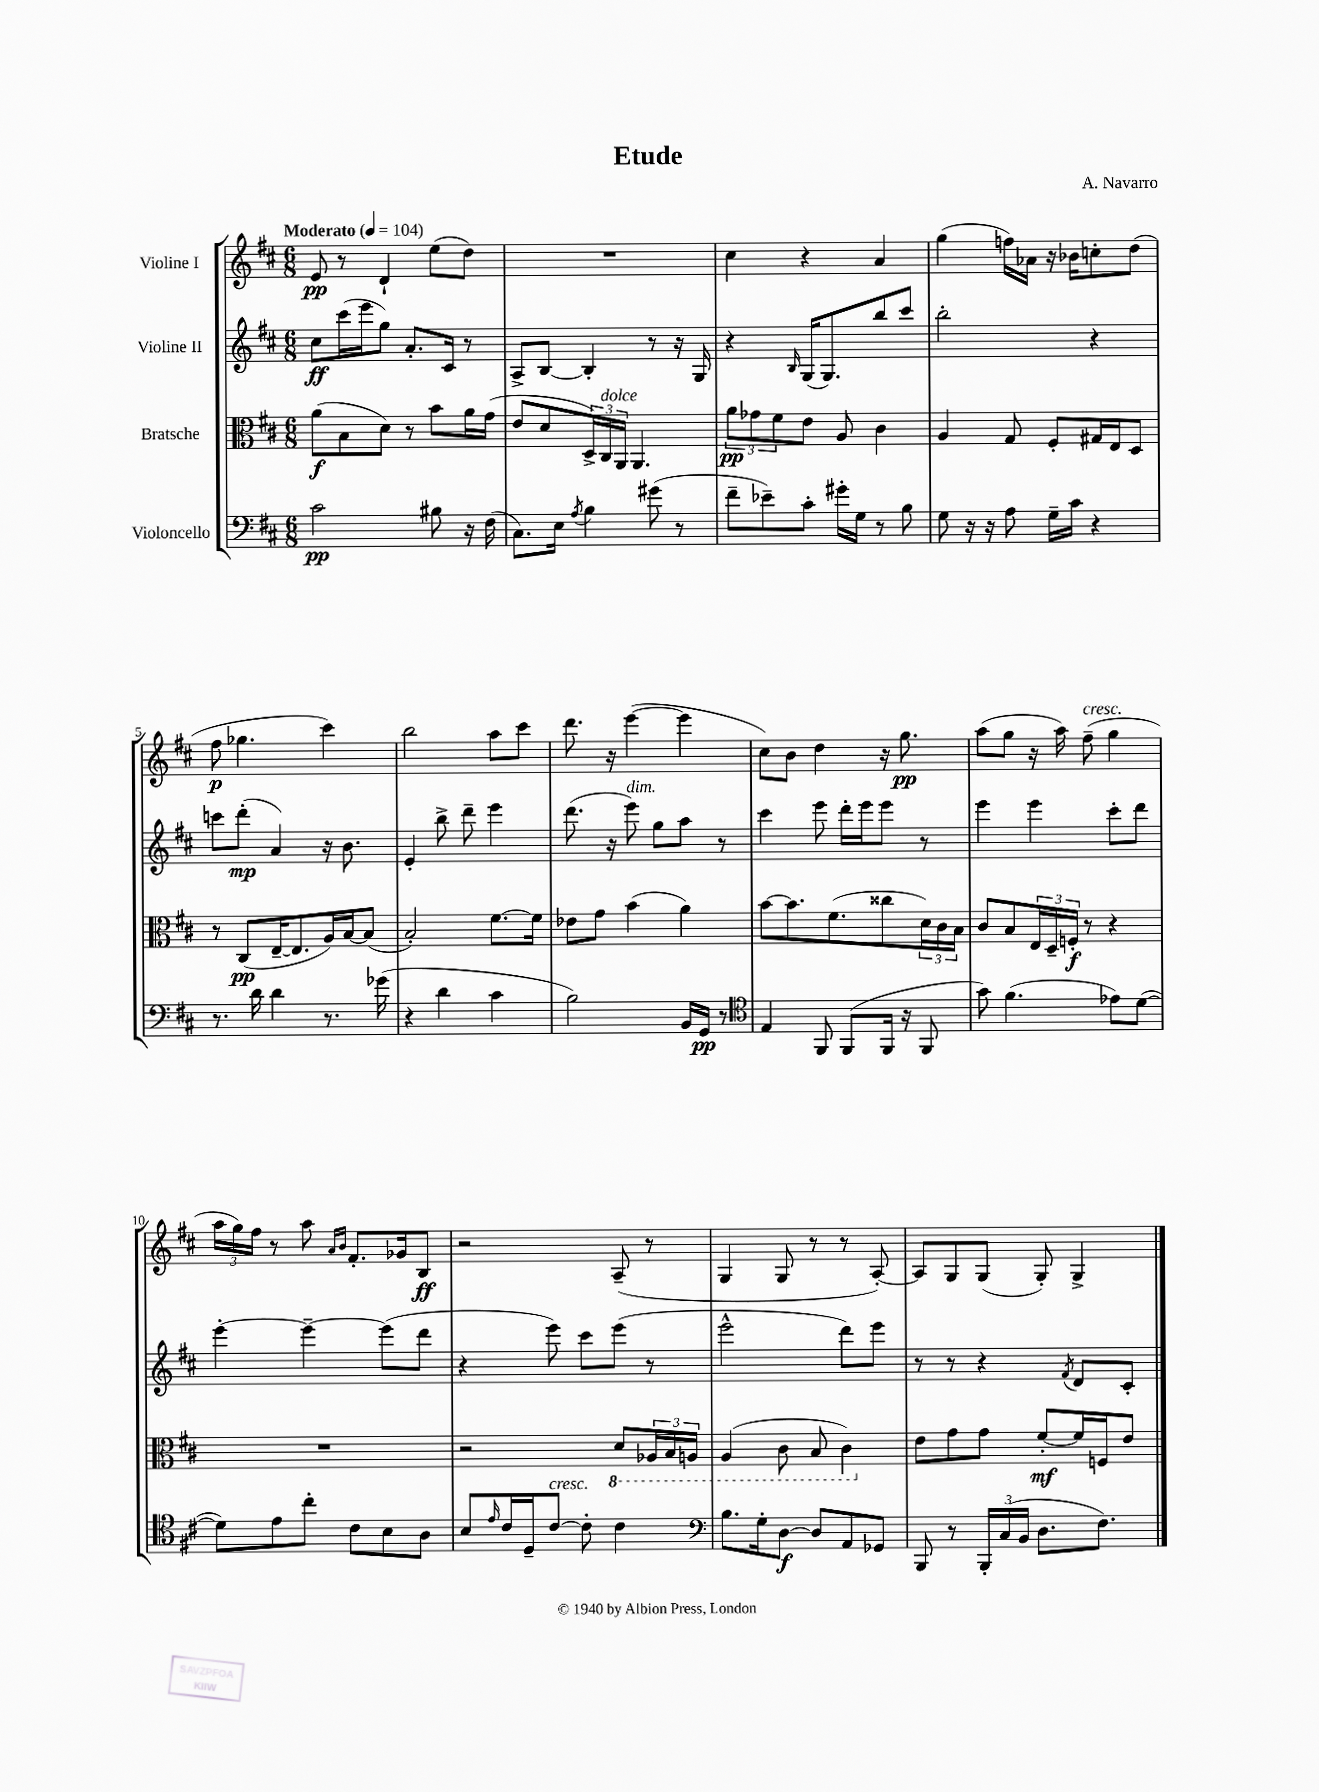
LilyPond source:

\header { title = "Etude" composer = "A. Navarro" }
<<
\new StaffGroup <<
\new Staff = "s0" \with { instrumentName = "Violine I" } {
    \clef treble \key d \major \numericTimeSignature \time 6/8 \tempo "Moderato" 4 = 104
    e'8\pp r8 d'4-! e''8( d''8) |
    R2. |
    cis''4 r4 a'4 |
    g''4( f''16) aes'16 r16 bes'16 c''8-. d''8( |
    fis''8\p ges''4. cis'''4) |
    b''2 a''8 cis'''8 |
    d'''8. r16 e'''4~( e'''4 |
    cis''8) b'8 d''4 r16 g''8.\pp |
    a''8( g''8 r16 a''16) fis''8--^\markup { \italic "cresc." }( g''4 |
    \tuplet 3/2 { a''16 g''16) fis''16 } r8 a''8 \grace { a'16 b'16 } fis'8.-. ges'16 b8\ff |
    r2 a8--( r8 |
    g4 g8 r8 r8 a8~-.) |
    a8 g8 g8( g8-.) g4-> \bar "|." |
}
\new Staff = "s1" \with { instrumentName = "Violine II" } {
    \clef treble \key d \major \numericTimeSignature \time 6/8
    cis''8\ff cis'''16( e'''16 g''8) a'8.-. cis'16 r8 |
    a8-> b8~ b4-. r8 r16 g16 |
    r4 \grace { b16 } g16( g8.) b''8 cis'''8 |
    b''2-. r4 |
    c'''8 d'''8-.\mp( a'4) r16 b'8. |
    e'4-. b''8-> d'''8-- e'''4 |
    d'''8.( r16 e'''8^\markup { \italic "dim." }) g''8 a''8 r8 |
    cis'''4 e'''8 d'''16-. e'''16 e'''8 r8 |
    e'''4 e'''4 cis'''8-. d'''8 |
    e'''4~-. e'''4~-- e'''8( d'''8 |
    r4 e'''8) cis'''8 e'''8( r8 |
    e'''2-^ d'''8) e'''8 |
    r8 r8 r4 \acciaccatura { fis'8 } d'8 cis'8-. \bar "|." |
}
\new Staff = "s2" \with { instrumentName = "Bratsche" } {
    \clef alto \key d \major \numericTimeSignature \time 6/8
    a'8\f( b8 d'8) r8 b'8 a'16 g'16( |
    e'8 d'8 \tuplet 3/2 { d16->) cis16^\markup { \italic "dolce" } a,16 } a,4. |
    \tuplet 3/2 { a'8\pp ges'8 fis'8 } e'8 a8 cis'4 |
    a4 g8 fis8-. gis16 e16 d8 |
    r8 cis8\pp( e16~-- e8. a16) b16~ b8( |
    b2-.) fis'8.~ fis'16 |
    ees'8 g'8 b'4( a'4) |
    b'8~ b'8. fis'8.( cisis''8 \tuplet 3/2 { d'16) cis'16 b16 } |
    cis'8 b8 \tuplet 3/2 { e16 d16-- f16-.\f } r8 r4 |
    R2. |
    r2 \ottava #-1 d8 \tuplet 3/2 { aes,16 b,16 a,16 } |
    a,4( cis8 b,8 cis4) \ottava #0 |
    e'8 g'8 g'8 fis'8~-.\mf fis'16 f16 e'8 \bar "|." |
}
\new Staff = "s3" \with { instrumentName = "Violoncello" } {
    \clef bass \key d \major \numericTimeSignature \time 6/8
    cis'2\pp bis8 r16 fis16( |
    cis8.) e16 \acciaccatura { a8 } b4 gis'8( r8 |
    fis'8-- ees'8--) cis'8-. gis'16-. g16 r8 b8 |
    g8 r16 r16 a8 g16-- cis'16 r4 |
    r8. d'16 d'4 r8. ges'16( |
    r4 d'4 cis'4 |
    b2) b,16 g,16\pp r8 |
    \clef tenor e4 fis,8 fis,8( fis,16 r16 fis,8 |
    g'8) fis'4.( ees'8) d'8~( |
    d'8) e'8 cis''8-. cis'8 b8 a8 |
    b8 \grace { e'16 } cis'16 d16-- cis'8~^\markup { \italic "cresc." } cis'8-. cis'4 |
    \clef bass b8. g16-. d8~\f d8 a,8 ges,8 |
    b,,8 r8 \tuplet 3/2 { b,,16-. cis16( b,16 } d8. fis8.) \bar "|." |
}
>>
>>
